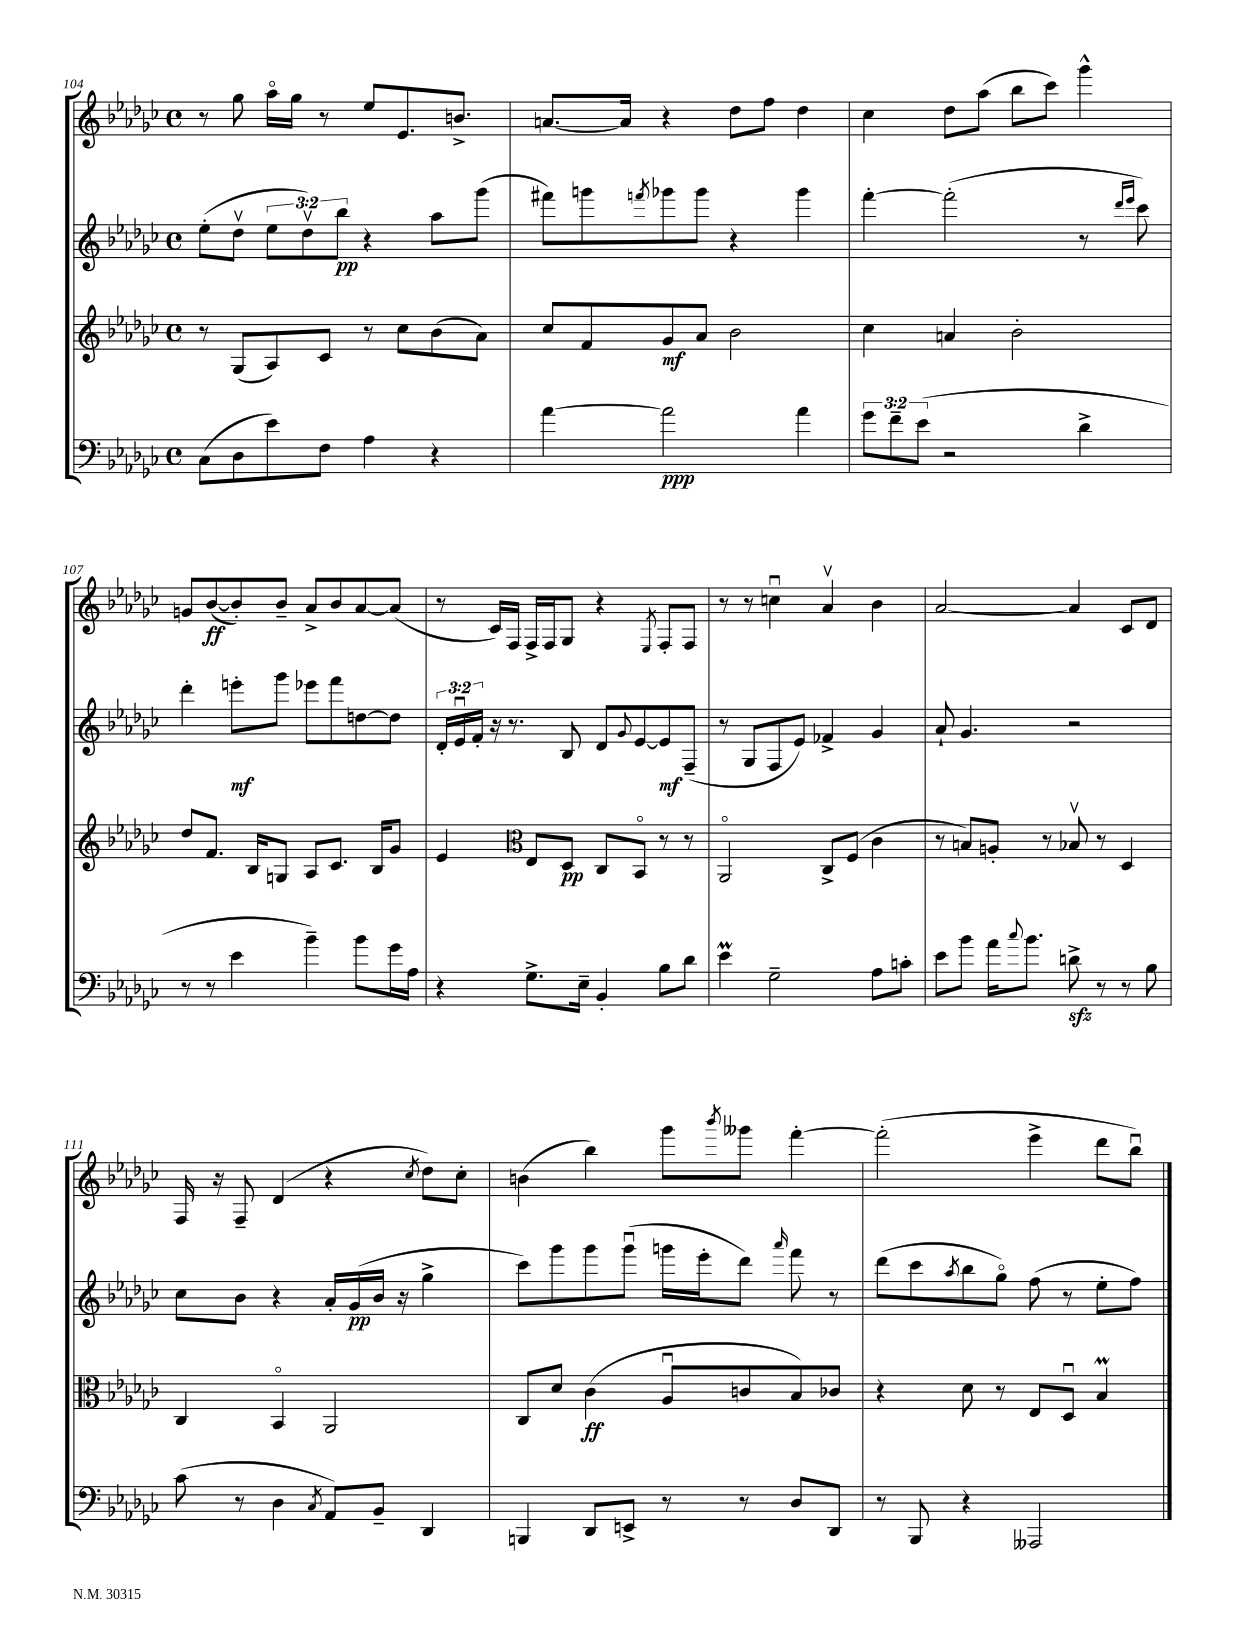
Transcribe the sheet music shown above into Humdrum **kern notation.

**kern	**kern	**kern	**kern
*staff4	*staff3	*staff2	*staff1
*clefF4	*clefG2	*clefG2	*clefG2
*k[b-e-a-d-g-c-]	*k[b-e-a-d-g-c-]	*k[b-e-a-d-g-c-]	*k[b-e-a-d-g-c-]
*M4/4	*M4/4	*M4/4	*M4/4
*met(c)	*met(c)	*met(c)	*met(c)
(8C-	8r	(8ee-'	8r
8D-	(8G-	8dd-v	8gg-
8e-)	8A-)	12ee-	16aa-o
.	.	.	16gg-
.	.	12dd-v)	.
8F	8c-	.	8r
.	.	12bb-	.
4A-	8r	4r	8ee-
.	8cc-	.	8.e-
4r	(8b-	8aa-	.
.	.	.	8.b^
.	8a-)	(8ggg-	.
=	=	=	=
[4a-	8cc-	8fff#)	[8.a
.	8f	8ggg	.
.	.	.	16a]
.	.	8qfff	.
2a-]	8g-	8ggg-	4r
.	8a-	8ggg-	.
.	2b-	4r	8dd-
.	.	.	8ff
4a-	.	4ggg-	4dd-
=	=	=	=
12g-	4cc-	[4fff'	4cc-
12f~	.	.	.
(12e-	.	.	.
2r	4a	(2fff']	8dd-
.	.	.	(8aa-
.	2b-'	.	8bb-
.	.	.	8ccc-)
4d-^	.	8r	4ggg-^^
.	.	16qqddd-	.
.	.	16qqeee-	.
.	.	8ccc-)	.
=	=	=	=
8r	8dd-	4ddd-'	8g
8r	8.f	.	([8b-
4e-	.	8eee'	8b-'])
.	16B-	.	.
.	8G	8ggg-	8b-~
4b-~)	8A-	8eee-	8a-^
.	8.c-	8fff	8b-
8b-	.	[8dd	[8a-
.	16B-	.	.
16g-	8g-	8dd]	(8a-]
16A-	.	.	.
=	=	=	=
4r	4e-	24d-'	8r
.	.	24e-u	.
.	.	24f'	.
.	.	16r	16c-)
.	.	8.r	16F
*	*clefC3	*	*
8.G-^	8E-	.	16F^
.	.	.	16F
.	8D-	8B-	8G-
16E-~	.	.	.
4BB-'	8C-	8d-	4r
.	.	8qqg-	.
.	8BB-o	[8e-	.
.	.	.	8qE-
8B-	8r	8e-]	8F'
8d-	8r	(8F~	8F
=	=	=	=
4e-	2AA-o	8r	8r
.	.	8G-	8r
2G-~	.	8F	4ccu
.	.	8e-)	.
.	8C-^	4f-^	4a-v
.	(8F	.	.
8A-	4c-	4g-	4b-
8c'	.	.	.
=	=	=	=
8e-	8r	8a-`	[2a-
8b-	8B)	4.g-	.
16a-	8A'	.	.
8qqcc-	.	.	.
8.b-	.	.	.
.	8r	.	.
8d^	8B-v	2r	4a-]
8r	8r	.	.
8r	4D-	.	8c-
8B-	.	.	8d-
=	=	=	=
(8c-	4C-	8cc-	16F
.	.	.	16r
8r	.	8b-	8F~
4D-	4BB-o	4r	(4d-
8qC-	.	.	.
8AA-)	2AA-	16a-'	4r
.	.	(16g-	.
8BB-~	.	16b-	.
.	.	16r	.
.	.	.	8qcc-
4DD-	.	4gg-^	8dd-)
.	.	.	8cc-'
=	=	=	=
4BBB	8C-	8ccc-)	(4b
.	8d-	8ggg-	.
8DD-	(4c-	8ggg-	4bb-)
8EE^	.	(8ggg-u	.
8r	8A-u	16ggg	8ggg-
.	.	16eee-'	.
.	.	.	8qbbb-
8r	8c	8ddd-)	8ggg--
.	.	16qqaaa-	.
8D-	8B-)	8fff	[4fff'
8DD-	8c-	8r	.
=	=	=	=
8r	4r	(8ddd-	(2fff']
8BBB-	.	8ccc-	.
.	.	8qaa-	.
4r	8d-	8bb-	.
.	8r	8gg-o)	.
2AAA--	8E-	(8ff	4eee-^
.	8D-u	8r	.
.	4B-	8ee-'	8ddd-
.	.	8ff)	8bb-u)
==	==	==	==
*-	*-	*-	*-
